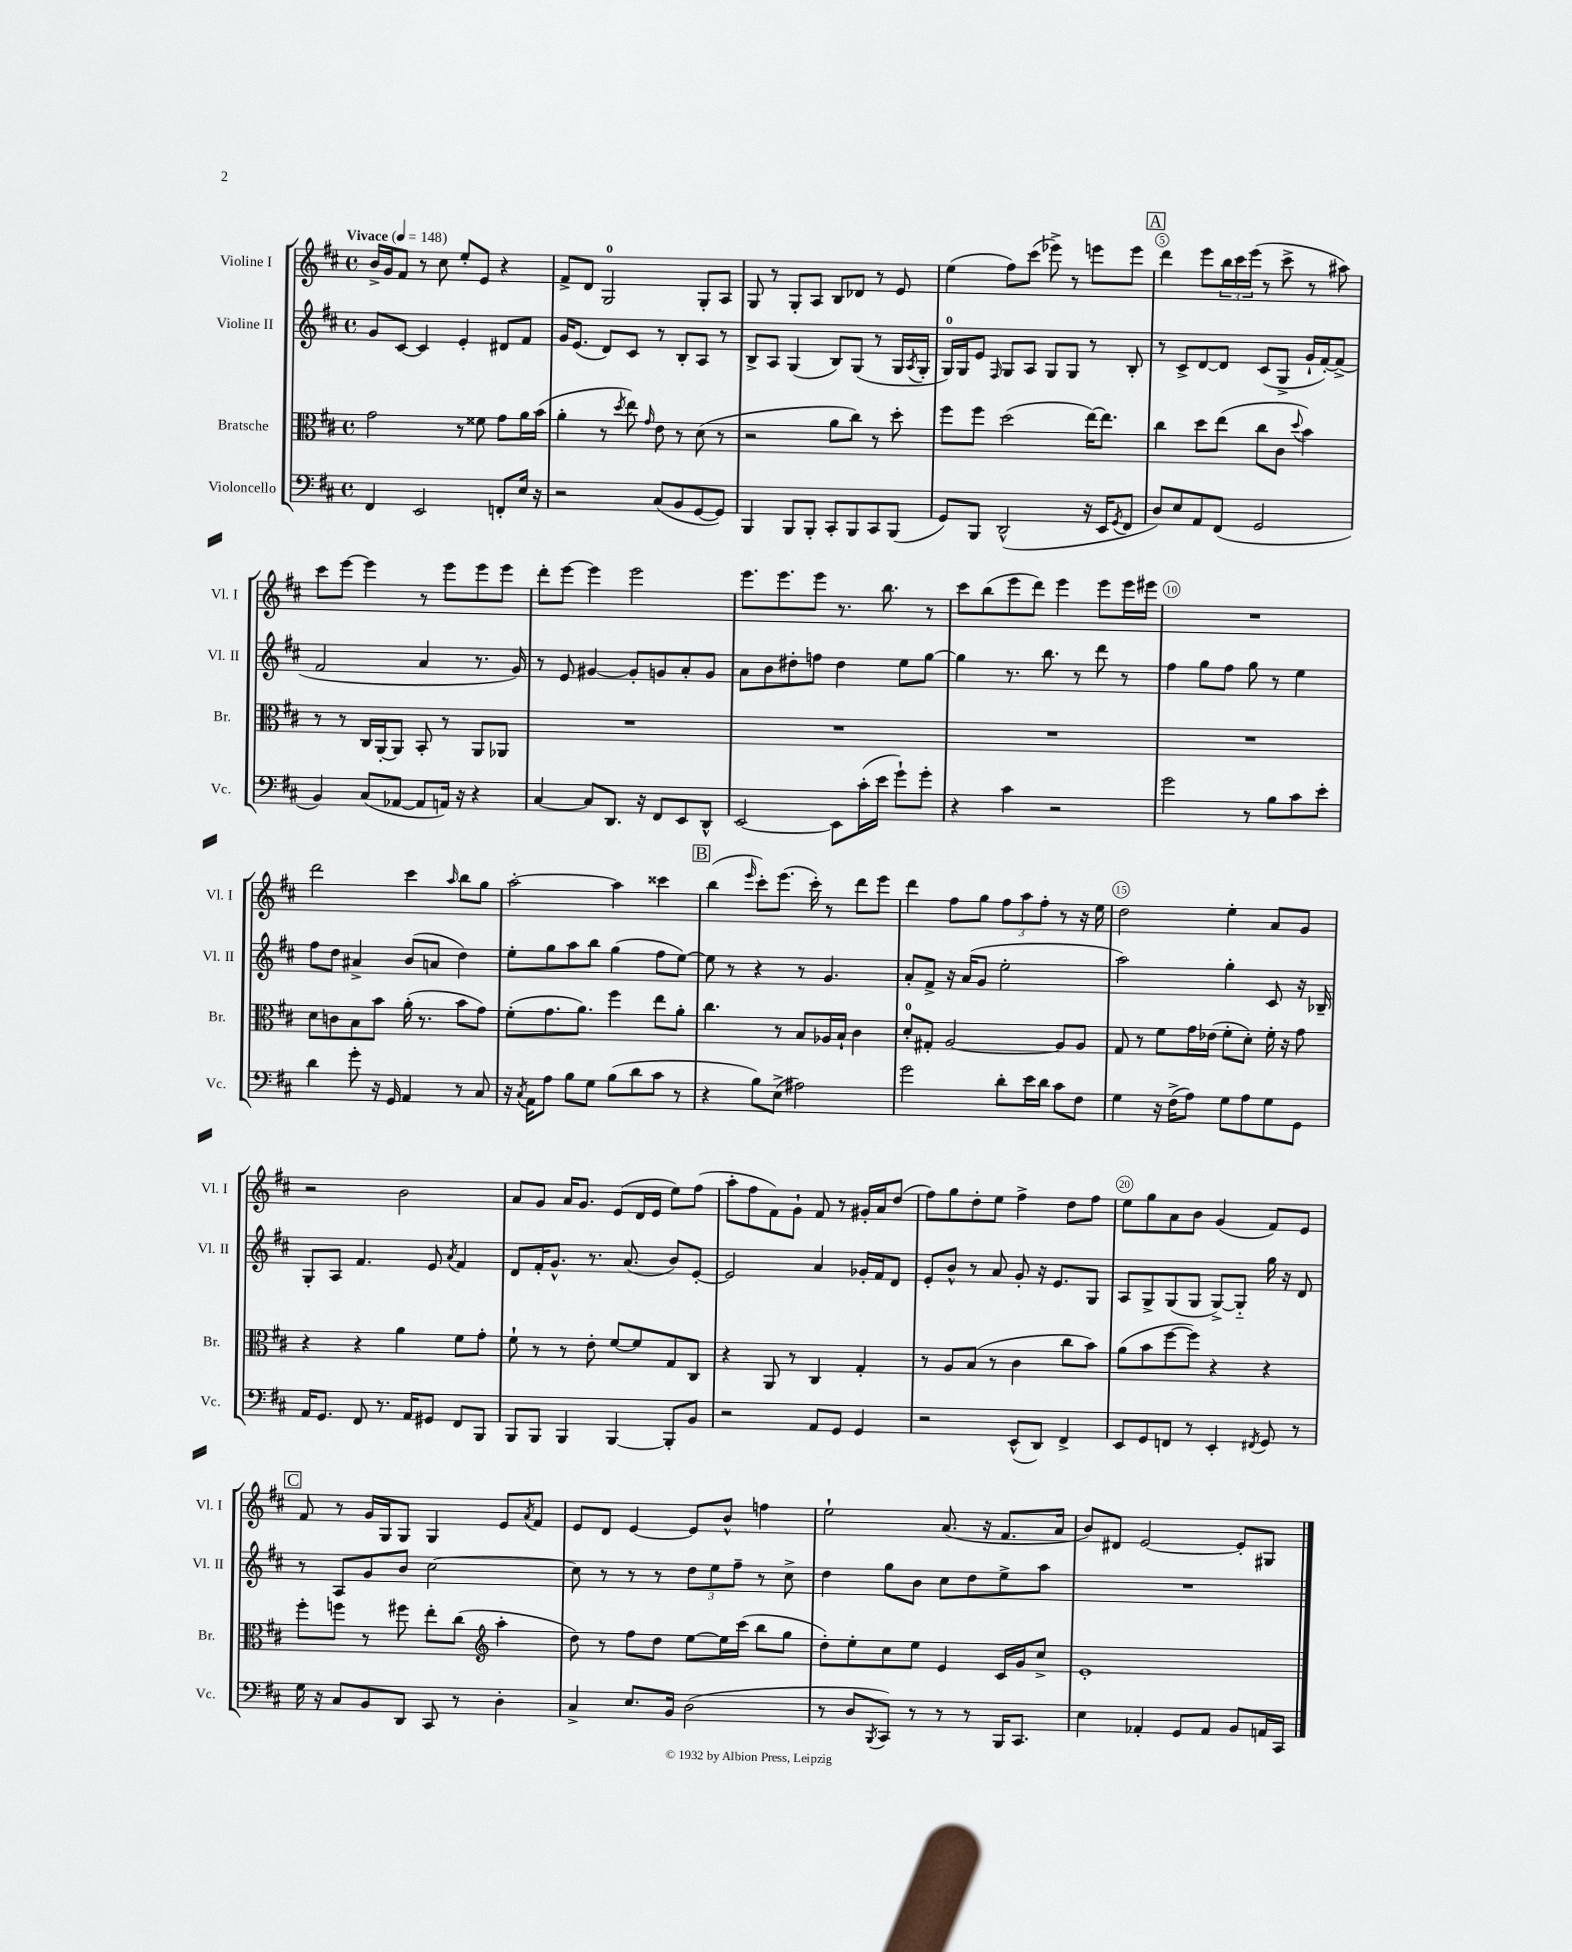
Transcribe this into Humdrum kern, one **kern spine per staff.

**kern	**kern	**kern	**kern
*staff4	*staff3	*staff2	*staff1
*clefF4	*clefC3	*clefG2	*clefG2
*k[f#c#]	*k[f#c#]	*k[f#c#]	*k[f#c#]
*M4/4	*M4/4	*M4/4	*M4/4
*met(c)	*met(c)	*met(c)	*met(c)
*MM148	*MM148	*MM148	*MM148
4FF#	2g	8g	16b^
.	.	.	16g
.	.	[8c#	8f#
2EE	.	4c#]	8r
.	.	.	8cc#
.	8r	4e'	8ee'
.	8f##	.	8e
8FF'	8g	8d#	4r
16E	16a	8f#	.
16r	(16b	.	.
=	=	=	=
2r	4a'	16g	8f#^
.	.	(8.e	.
.	.	.	8d
.	8r	8d)	2G
.	8qdd	.	.
.	8ee)	8c#	.
.	16qqg	.	.
(8C#	8e	8r	.
8BB	8r	8B'	.
[8GG	(8d	8A	8G'
8GG])	8r	8r	8A
=	=	=	=
4BBB	2r	8B^	8G
.	.	8A	8r
8BBB	.	(4G	8G'
8BBB'	.	.	8A
8CC#'	8a	8B)	8B
8BBB	8cc#)	(8G	8d-
8CC#	8r	8r	8r
(8BBB	8dd'	16G	8e
.	.	8qA	.
.	.	16G'	.
=	=	=	=
8GG)	8ff#	16G)	(4ee
.	.	16G	.
8BBB	8ff#	8e	.
.	.	16qqF#	.
(2DD^^	(2dd	8G	8ff#)
.	.	8A	(8ccc#
.	.	8G	8eee-^)
.	.	8G	8r
16r	[16ee)	8r	8eee
16EE	8.ee]	.	.
8qGG	.	.	.
8FF#	.	8B'	8eee
=	=	=	=
8D)	4cc#	8r	4ddd
8E	.	8c#^	.
8AA	8dd	[8d	8eee
(8FF#	(8ee	8d]	24bb
.	.	.	24ccc#
.	.	.	(24eee
2GG	8cc#	(8c#	8r
.	8c#	8G^	8ccc#^
.	8qqdd	.	.
.	4b)	16g`	8r
.	.	[16f#')	.
.	.	(8f#^]	8aa#)
=	=	=	=
4BB)	8r	2f#	8ccc#
.	8r	.	[8eee
(8C#	16C#	.	4eee]
.	[16AA'	.	.
[8AA-	8AA]	.	.
8AA-]	8BB'	4a	8r
16AA)	8r	.	8eee
16r	.	.	.
4r	8AA	8.r	8eee
.	8AA-	.	8eee
.	.	16g)	.
=	=	=	=
[4C#	1r	8r	8ddd'
.	.	8e	[8eee
8C#]	.	[4g#	4eee]
8.DD	.	.	.
.	.	8g#']	2eee
16r	.	.	.
8FF#	.	8g	.
8EE	.	8a'	.
8DD^^	.	8g	.
=	=	=	=
[2EE	1r	8a	8.eee
.	.	8b	.
.	.	.	8.eee
.	.	8dd#'	.
.	.	8ff	8eee
8EE]	.	4dd#	8.r
(16c#'	.	.	.
16e	.	.	8.bb
8g`)	.	8ee	.
8g'	.	[8gg	8r
=	=	=	=
4r	1r	4gg]	8ccc#
.	.	.	(8bb
4c#	.	8.r	8eee
.	.	.	8ddd)
.	.	8.bb	.
2r	.	.	4eee
.	.	8r	.
.	.	8ddd	8eee
.	.	8r	16eee
.	.	.	16eee#
=	=	=	=
2g	1r	4ff#	1r
.	.	8gg	.
.	.	8ff#	.
8r	.	8gg	.
8B	.	8r	.
8c#	.	4ee	.
8e'	.	.	.
=	=	=	=
4d	8d	8ff#	2ddd
.	8c	8dd	.
8g'	8B	4a#^	.
16r	8b	.	.
16GG	.	.	.
4AA	(16a'	(8b	4ccc#
.	8.r	.	.
.	.	8a	.
.	.	.	16qqaa
8r	8b	4dd)	8bb
8C#	8g)	.	8gg
=	=	=	=
16r	(8f#'	8ee'	[2aa'
8qC#	.	.	.
16AA	.	.	.
8A	8.g	8gg	.
8B	.	8aa	.
.	8.a)	.	.
8G	.	8bb	.
(8B	4ff#	(4gg	4aa]
8d	.	.	.
8c#	8ee	8ff#	4ccc##
8r	8a'	[8ee)	.
=	=	=	=
4r	4.cc#	8ee]	(4bb
.	.	8r	.
.	.	.	16qqeee
8B)	.	4r	8ccc#')
(8E^	8r	.	(8.eee
2A#)	8B	8r	.
.	.	.	16ccc#')
.	16A-	4.g	8r
.	16B`	.	.
.	4c#	.	8ddd
.	.	.	8eee
=	=	=	=
2g	8d'	8a'	4ddd
.	8G#'	8f#^	.
.	[2A	16r	8ff#
.	.	(16a	.
.	.	8g	8gg
8d'	.	2ee'	12ff#
.	.	.	12aa
16e	.	.	.
.	.	.	12ff#'
16d	.	.	.
8c#	8A]	.	8r
8F#	8A	.	16r
.	.	.	16ee
=	=	=	=
4G	8G	2aa)	2dd
.	8r	.	.
16r	8f#	.	.
(16F#^	.	.	.
8A)	16g	.	.
.	(16e-	.	.
8G	8f#'	4gg'	4ee'
8A	8d')	.	.
8G	16f#'	8c#	8a
.	16r	.	.
8GG	8g	16r	8g
.	.	16B-~	.
=	=	=	=
16AA	4r	8G'	2r
8.GG	.	.	.
.	.	8A	.
8FF#	4r	4.f#	.
8.r	.	.	.
.	4a	.	2b
16AA	.	.	.
8GG#	.	8e	.
.	.	8qa	.
8FF#	8f#	4f#	.
8BBB	8g'	.	.
=	=	=	=
8BBB	8f#`	8d	8a
8BBB	8r	16f#'	8g
.	.	8.g^^	.
4BBB	8r	.	16a
.	.	.	8.g
.	8e'	8.r	.
[4BBB	[8f#	.	(8e
.	.	(8.a	.
.	8f#]	.	16d
.	.	.	16e
8BBB']	8G	8b)	8ee)
8BB	8C#	[8e'	(8ff#
=	=	=	=
2r	4r	2e]	8aa'
.	.	.	8ff#
.	8AA	.	8f#)
.	8r	.	8g`
8AA	4C#	4a	8f#
8GG	.	.	8r
4GG	4G'	16g-'	16g#'
.	.	16f#	16a
.	.	8d	(8dd
=	=	=	=
2r	8r	8e'	8ff#)
.	8A	8b^^	8gg
.	(8B	8r	8dd'
.	8r	8a	8ee
(8EE^^	4c#	8g'	4ff#^
8DD)	.	16r	.
.	.	8.e	.
4FF#^	8cc#	.	8dd
.	8b)	8G	8ff#
=	=	=	=
8EE	(8a	8A	8ee
8GG	8b	8G^	8gg
8FF	[8ff#	(8G	8a
8r	8ff#])	8G	8b
4EE'	4r	[8G^)	(4g
.	.	8G'~]	.
8qFF#	.	.	.
8GG	4r	16gg	8f#)
.	.	16r	.
8r	.	8d	8e
=	=	=	=
16G	8ff#'	8r	8f#
16r	.	.	.
8C#	8ff	8A	8r
8BB	8r	8g	16g
.	.	.	16G
8DD	8ff#	8b	8G
8CC#	8ee'	[2cc#	4G
8r	(8cc#	.	.
*	*clefG2	*	*
4D'	4aa'	.	8e
.	.	.	8qa
.	.	.	8f#
=	=	=	=
4C#^	8dd)	8cc#]	8e
.	8r	8r	8d
8.E	8ff#	8r	[4e
.	8dd	8r	.
16BB	.	.	.
(2D	[8ee	12dd	8e]
.	.	12ee	.
.	16ee]	.	8b^^
.	.	12ff#~	.
.	(16ccc#	.	.
.	8bb	8r	4ff
.	8gg	8cc#^	.
=	=	=	=
8r	8dd')	4dd	2ee`
8D	8ee'	.	.
8qBBB	.	.	.
8CC#)	8cc#	8gg	.
8r	8ee	8b	.
8r	4e	8cc#	(8.a
8r	.	8dd	.
.	.	.	16r
16BBB	16c#	8ee^	8.f#
8.CC#	16g	.	.
.	8cc#^	8aa	.
.	.	.	16a
=	=	=	=
4E	1e'	1r	8b)
.	.	.	8d#
4AA-'	.	.	[2e
8GG	.	.	.
8AA-	.	.	.
8BB	.	.	8e']
16AA	.	.	8G#
16CC#	.	.	.
==	==	==	==
*-	*-	*-	*-
